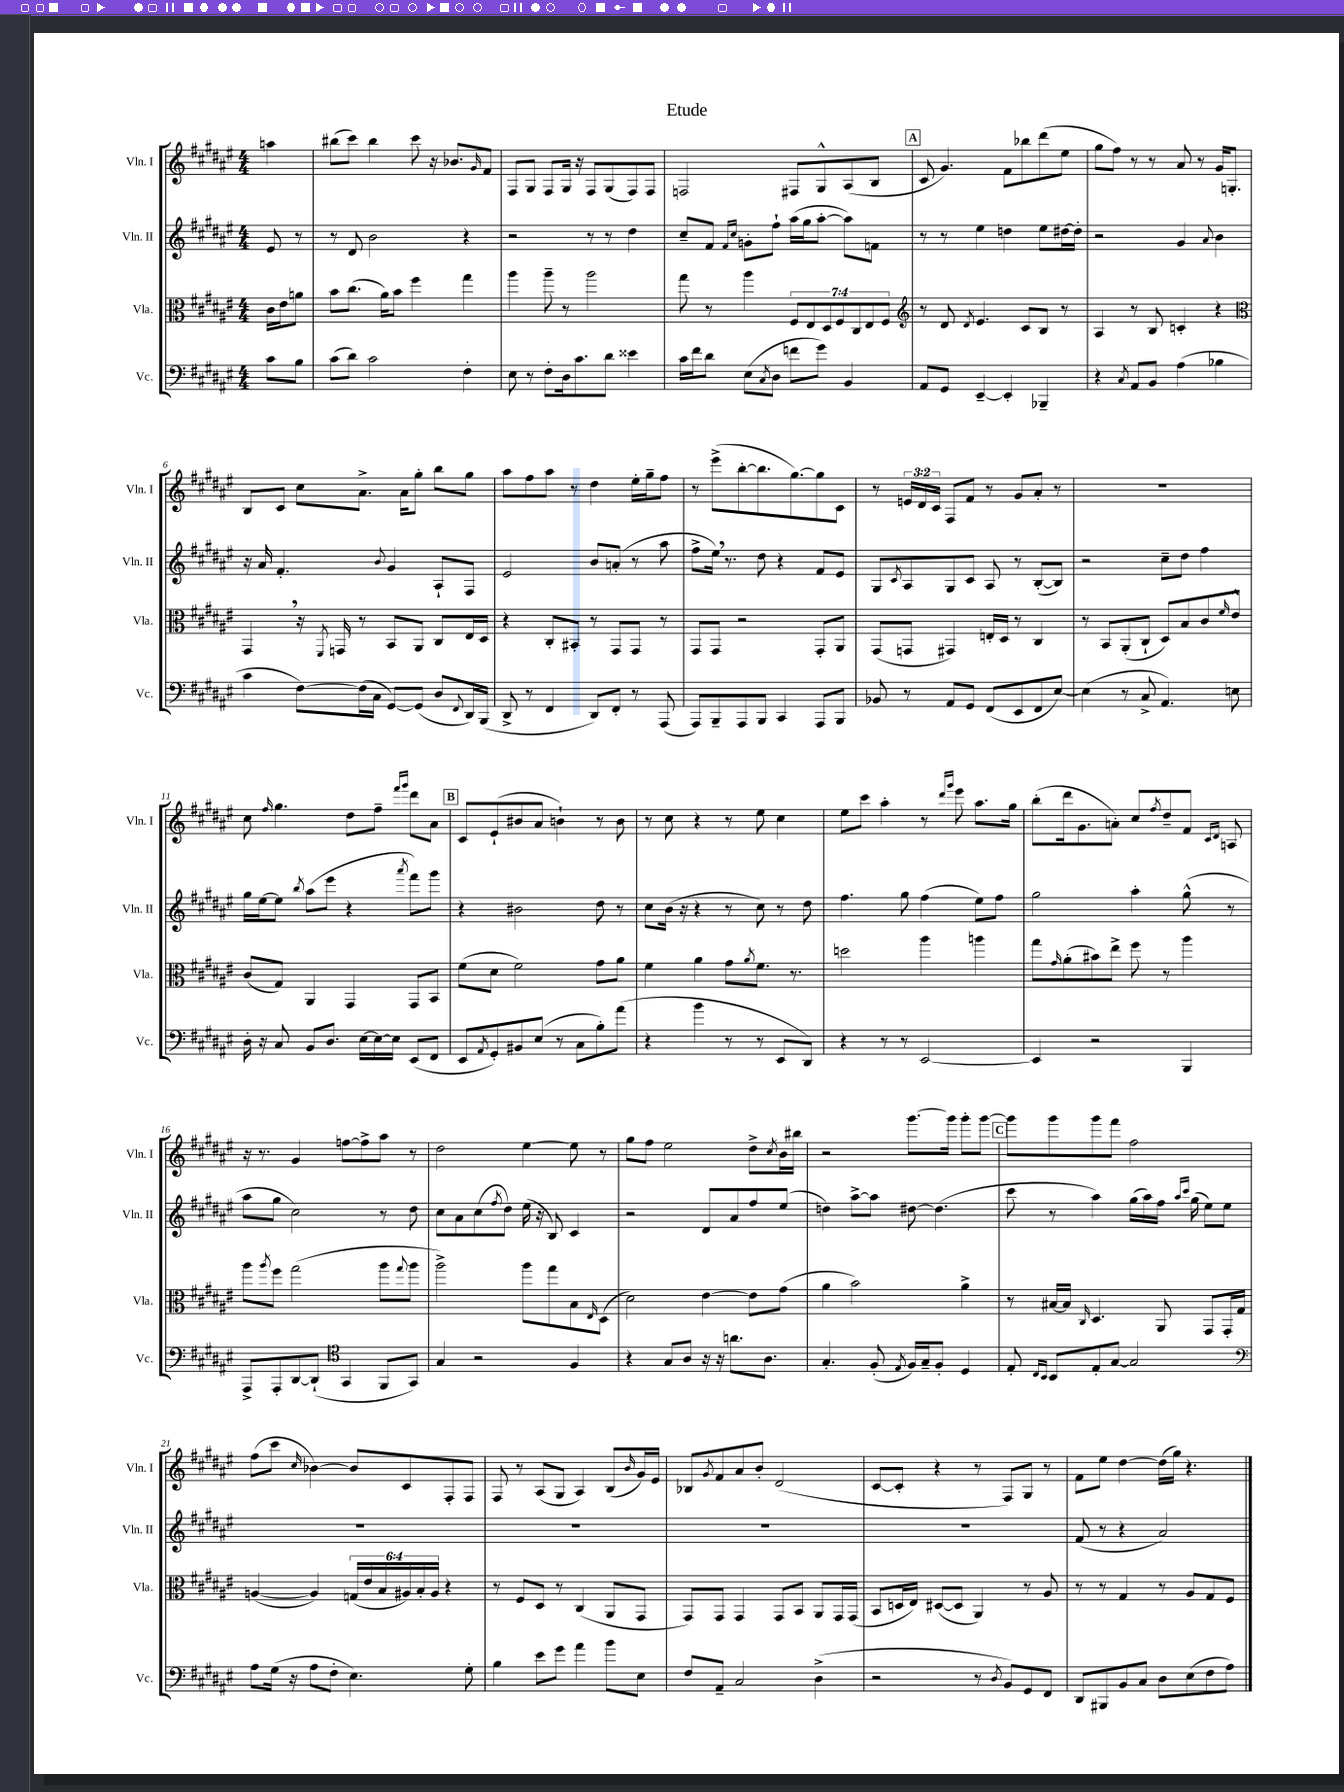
\header { title = "Etude" }
<<
\new StaffGroup <<
\new Staff = "s0" \with { instrumentName = "Vln. I" shortInstrumentName = "Vln. I" } {
    \clef treble \key fis \major \numericTimeSignature \time 4/4 \override Staff.TupletNumber.text = #tuplet-number::calc-fraction-text \partial 4
    a''4 |
    bis''8( cis'''8) bis''4 cis'''8 r16 bes'8. \grace { gis'16 } fis'8 |
    fis8 gis8 fis8 gis16 r16 fis8 gis8( fis8) fis8 |
    f2 fis8 gis8-^ ais8( b8 |
    \mark \markup { \box "A" } cis'8 gis'4.) fis'8 bes''8 dis'''8( eis''8 |
    gis''8 fis''8) r8 r8 ais'8 r8 gis'16 g8.-. |
    b8 cis'8 cis''8 ais'8.-> ais'16 gis''8-. b''8 gis''8 |
    ais''8 fis''8 ais''8 r8 dis''4 eis''16-. gis''16-- fis''8 |
    r8 eis'''8->( b''8~-. b''8. gis''8.~) gis''8 cis'8 |
    r8 \tuplet 3/2 { e'16 dis'16 cis'16 } fis8 fis'8 r8 gis'8 ais'8-. r8 |
    R1 |
    cis''8 \grace { fis''16 } gis''4. dis''8 fis''8-- \grace { fis'''16 gis'''16 } dis'''8 ais'8 |
    \mark \markup { \box "B" } cis'8 eis'8-!( bis'8 ais'8 b'4-!) r8 b'8 |
    r8 cis''8 r4 r8 eis''8 cis''4 |
    eis''8 cis'''8 ais''4-. r8 \grace { dis'''16 gis'''16 } eis'''8 ais''8. gis''16 |
    b''8-.( dis'''16 gis'8. a'8-.) cis''8 \acciaccatura { fis''8 } dis''8-- fis'8 \grace { cis'16 dis'16 } a8 |
    r16 r8. gis'4 f''8~ f''8-> ais''8 r8 |
    dis''2 eis''4~ eis''8 r8 |
    gis''8 fis''8 eis''2 dis''8-> \acciaccatura { cis''8 } b'16 bis''16 |
    r2 gis'''8.~ gis'''16 gis'''8-. gis'''8~ |
    \mark \markup { \box "C" } gis'''8 gis'''8 gis'''8 fis'''8 fis''2 |
    fis''8( cis'''8 \grace { cis''16 } bes'4~) bes'8 cis'8 fis8-. fis8 |
    fis8 r8 ais8( gis8 ais4) b8( \grace { b'16 } gis'16) eis'16 |
    bes8 \acciaccatura { gis'8 } fis'8 ais'8 b'8-. dis'2( |
    cis'8~ cis'8-. r4 r8 fis8) gis8 r8 |
    fis'8 eis''8 dis''4~ dis''16( gis''16) r4. \bar "|." |
}
\new Staff = "s1" \with { instrumentName = "Vln. II" shortInstrumentName = "Vln. II" } {
    \clef treble \key fis \major \numericTimeSignature \time 4/4 \partial 4
    eis'8 r8 |
    r8 dis'8 b'2 r4 |
    r2 r8 r8 dis''4 |
    cis''8-- fis'8 \grace { fis'16 cis''16 } g'8-. fis''8-! ais''16( gis''16 ais''8~-. ais''8) f'8 |
    \mark \markup { \box "A" } r8 r8 eis''4 d''4 eis''8 dis''16~ dis''16-. |
    r2 gis'4 \appoggiatura { ais'8 } b'4 |
    r16 ais'16 fis'4.-. \appoggiatura { b'8 } gis'4 ais8-! fis8 |
    eis'2 b'8 a'8-.( r8 ais''8 |
    fis''8-> eis''16) \breathe r8. dis''8 r4 fis'8 eis'8 |
    gis8 \acciaccatura { cis'8 } ais8 gis8 cis'8 ais8 r8 b8~-.( b8) |
    r2 cis''8-- dis''8 fis''4 |
    gis''16 eis''16~ eis''8 \acciaccatura { b''8 } ais''8( eis'''8 r4 \acciaccatura { ais'''8 } fis'''8) gis'''8 |
    \mark \markup { \box "B" } r4 bis'2 dis''8 r8 |
    cis''8 b'16( r16 r4 r8 cis''8) r8 dis''8 |
    fis''4. gis''8 fis''4( eis''8) fis''8 |
    gis''2 ais''4-. gis''8-^( r8 |
    ais''8 gis''8 cis''2) r8 dis''8 |
    cis''8 ais'8 cis''8( \acciaccatura { fis''8 } dis''8) eis''16( r16 b8) cis'4 |
    r2 dis'8 ais'8 fis''8 eis''8( |
    d''4) ais''8~-> ais''8 dis''8~ dis''4.( |
    \mark \markup { \box "C" } cis'''8 r8 ais''4) gis''16( ais''16) fis''16 \grace { ais''16 cis'''16 } gis''16( eis''8) eis''8 |
    R1 |
    R1 |
    R1 |
    R1 |
    fis'8( r8 r4 ais'2) \bar "|." |
}
\new Staff = "s2" \with { instrumentName = "Vla." shortInstrumentName = "Vla." } {
    \clef alto \key fis \major \numericTimeSignature \time 4/4 \override Staff.TupletNumber.text = #tuplet-number::calc-fraction-text \partial 4
    cis'16 eis'16 a'8 |
    b'8 cis''8.( ais'16) b'8 fis''4 gis''4 |
    ais''4 ais''8-- r8 ais''2 |
    gis''8 r8 ais''4 \tuplet 7/4 { fis8 eis8 dis8 fis8 cis8 eis8 fis8 } |
    \mark \markup { \box "A" } \clef treble r8 dis'8 \acciaccatura { dis'8 } eis'4. cis'8 b8 r8 |
    ais4 r8 b8 c'4-. r4 |
    \clef alto gis,4 \breathe r16 \acciaccatura { fis,8 } g,16 r8 b,8 ais,8 cis8 eis16 dis16 |
    r4 cis8-. bis,8-. r8 gis,8 gis,8 r8 |
    gis,8 gis,8 r2 gis,8-. ais,8 |
    gis,8( g,8 gis,4) e16-. dis16 r8 cis4 |
    r8 b,8 ais,8-.( cis8-! dis8) b8 cis'8 \grace { fis'16 } eis'8-^ |
    cis'8( gis8) ais,4 gis,4 gis,8 b,8 |
    \mark \markup { \box "B" } fis'8( dis'8 fis'2) gis'8 ais'8 |
    fis'4 ais'4 gis'8 \acciaccatura { ais'8 } fis'8. r8. |
    d''2 ais''4 a''4 |
    gis''8 \grace { gis'16 } ais'8-.( bis'8) eis''8-> fis''8 r8 ais''4 |
    ais''8 \acciaccatura { ais''8 } fis''8 gis''2( ais''8 \appoggiatura { gis''8 } ais''8 |
    ais''2->) ais''8 gis''8 b8 \grace { eis16 } dis8( |
    dis'2) eis'4~ eis'8 gis'8( |
    ais'4 b'2) ais'4-> |
    \mark \markup { \box "C" } r8 bis16~ bis16 \grace { cis16 } dis4. ais,8 gis,8 gis,16-. gis16 |
    a4~( a4) \tuplet 6/4 { g16( eis'16 b16 ais16) b16-. ais16 } r4 |
    r8 fis8 dis8 r8 cis4( ais,8 gis,8 |
    gis,8) gis,8 gis,4 gis,8 b,8 ais,8 gis,16 gis,16( |
    b,8 d16 eis16) dis8~( dis8 ais,4) r8 ais8 |
    r8 r8 gis4 r8 ais8 gis8 fis8 \bar "|." |
}
\new Staff = "s3" \with { instrumentName = "Vc." shortInstrumentName = "Vc." } {
    \clef bass \key fis \major \numericTimeSignature \time 4/4 \partial 4
    cis'8 b8 |
    cis'8( dis'8) cis'2 fis4-. |
    eis8 r8 fis8-. dis16 cis'8. dis'8 eisis'4 |
    cis'16 fis'16 dis'8 eis8( \acciaccatura { cis8 } dis8 f'8 gis'8) b,4 |
    \mark \markup { \box "A" } ais,8 gis,8 eis,4~-- eis,4-. bes,,4-- |
    r4 \acciaccatura { cis8 } ais,8 b,8 ais4( bes4 |
    cis'4 fis8~) fis16( cis16 gis,8~) gis,8( dis8 \appoggiatura { fis,8 } dis,16) b,,16( |
    dis,8-> r8 fis,4 dis,8) fis,8-. r8 ais,,8( |
    ais,,8) b,,8-- ais,,8 b,,8 cis,4 ais,,8 b,,8 |
    bes,8 r8 ais,8 gis,8 fis,8( eis,8 fis,8 eis8~) |
    eis4( r8 cis8-> ais,4.) e8 |
    dis16-. r16 cis8 b,8 dis8. eis16~ eis16~ eis16 eis,8( fis,8 |
    \mark \markup { \box "B" } eis,8 \acciaccatura { ais,8 } gis,8-.) bis,8 eis8( r8 cis8 b8-.) ais'8( |
    r4 b'4 r8 r8 eis,8 dis,8) |
    r4 r8 r8 eis,2~ |
    eis,4 r2 b,,4 |
    ais,,8-> ais,,8-. dis,8~ dis,8-!( \clef tenor gis,4 fis,8 gis,8) |
    gis4 r2 fis4 |
    r4 gis8 ais8 r16 r16 a'8. ais8. |
    gis4.-. fis8-.( \acciaccatura { eis8 } fis16) gis16-- fis8-. dis4 |
    \mark \markup { \box "C" } eis8-. \grace { cis16 b,16 } b,8 eis8-. gis8~ gis2 |
    \clef bass ais8 gis16( r16 ais8 fis8-. eis4.) gis8-. |
    b4 eis'8 gis'8 ais'4 b'8 eis8 |
    fis8 ais,8-- cis2 dis4->( |
    r2 r8 \acciaccatura { dis8 } b,8) gis,8 fis,8 |
    dis,8 bis,,8 b,8 cis8 dis8 eis8( fis8 ais8) \bar "|." |
}
>>
>>
